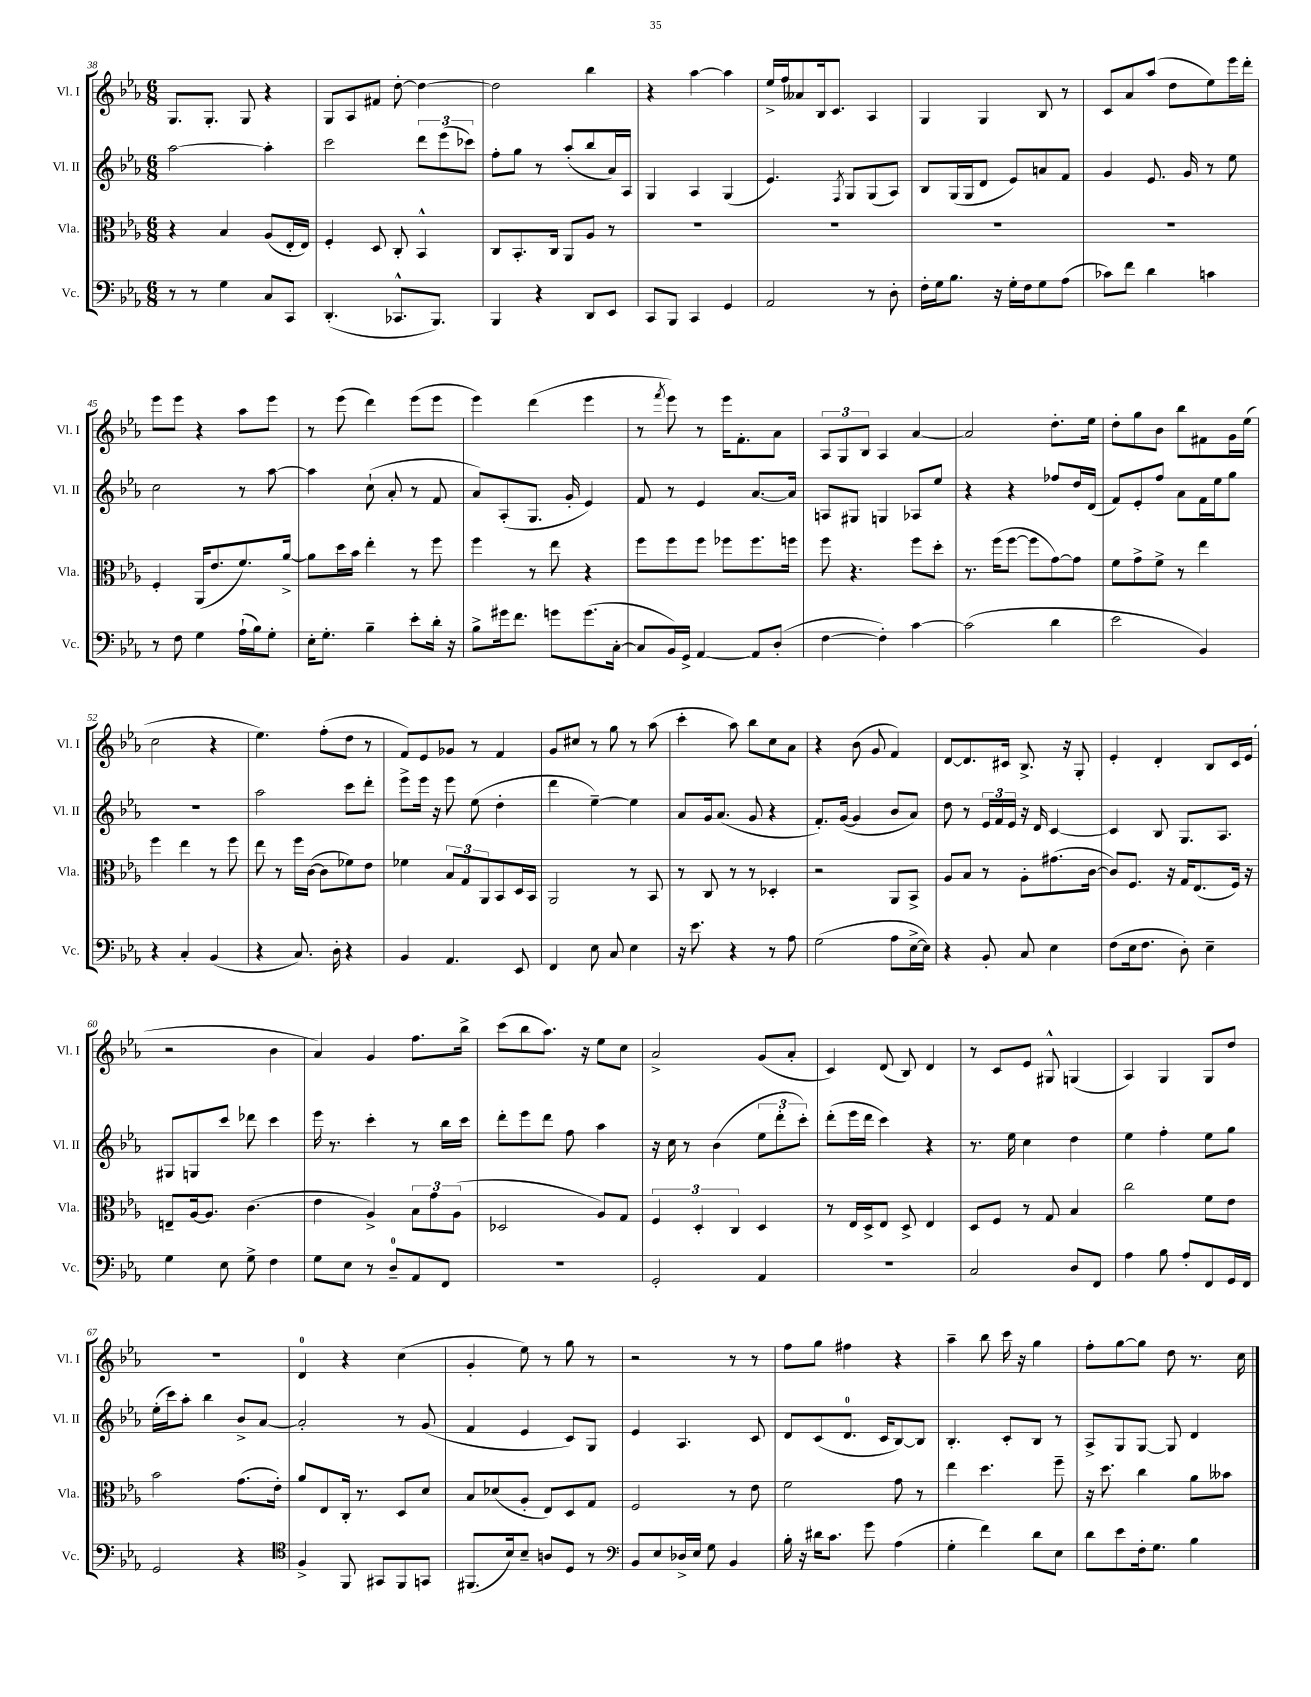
<<
\new StaffGroup <<
\new Staff = "s0" \with { instrumentName = "Vl. I" shortInstrumentName = "Vl. I" } {
    \clef treble \key ees \major \numericTimeSignature \time 6/8
    g8. g8.-. g8 r4 |
    g8 aes8 fis'8 d''8~-. d''4~ |
    d''2 bes''4 |
    r4 aes''4~ aes''4 |
    ees''16-> f''16 aeses'8 bes16 c'8. aes4 |
    g4 g4 bes8 r8 |
    c'8 aes'8 aes''8( d''8 ees''8) ees'''16 d'''16-. |
    ees'''8 ees'''8 r4 aes''8 ees'''8 |
    r8 ees'''8( d'''4) ees'''8( ees'''8 |
    ees'''4) d'''4( ees'''4 |
    r8 \acciaccatura { f'''8 } ees'''8) r8 ees'''16 f'8.-. aes'8 |
    \tuplet 3/2 { aes8 g8 bes8 } aes4 aes'4~ |
    aes'2 d''8.-. ees''16 |
    d''8-. g''8 bes'8 bes''8 fis'8 g'16 ees''16( |
    c''2 r4 |
    ees''4.) f''8-.( d''8 r8 |
    f'8) ees'8 ges'8 r8 f'4 |
    g'8 cis''8 r8 g''8 r8 aes''8( |
    c'''4-. aes''8) bes''8 c''8 aes'8 |
    r4 bes'8( g'8 f'4) |
    d'8~ d'8. cis'16 bes8.-> r16 g8-. |
    ees'4-. d'4-. bes8 c'16 ees'16( |
    r2 bes'4 |
    aes'4) g'4 f''8. bes''16-> |
    c'''8( bes''8 aes''8.) r16 ees''8 c''8 |
    aes'2-> g'8( aes'8-. |
    c'4) d'8( bes8) d'4 |
    r8 c'8 ees'8 gis8-^ g4( |
    aes4) g4 g8 d''8 |
    R2. |
    d'4-0 r4 c''4( |
    g'4-. ees''8) r8 g''8 r8 |
    r2 r8 r8 |
    f''8 g''8 fis''4 r4 |
    aes''4-- bes''8 c'''16 r16 g''4 |
    f''8-. g''8~ g''8 d''8 r8. c''16 \bar "|." |
}
\new Staff = "s1" \with { instrumentName = "Vl. II" shortInstrumentName = "Vl. II" } {
    \clef treble \key ees \major \numericTimeSignature \time 6/8
    aes''2~ aes''4-. |
    c'''2 \tuplet 3/2 { d'''8 ees'''8( ces'''8) } |
    f''8-. g''8 r8 aes''8-.( bes''8 aes'16) aes16 |
    g4 aes4 g4( |
    ees'4.) \acciaccatura { f8 } g8 g8( aes8) |
    bes8 g16( g16 d'8 ees'8) a'8 f'8 |
    g'4 ees'8. g'16 r8 ees''8 |
    c''2 r8 aes''8~ |
    aes''4 c''8-!( aes'8-. r8 f'8 |
    aes'8) aes8-.( g8. g'16-. ees'4) |
    f'8 r8 ees'4 aes'8.~ aes'16 |
    a8 gis8 g4 aes8 ees''8 |
    r4 r4 fes''8 d''16 d'16( |
    f'8) ees'8-. f''8 aes'8 f'16 ees''16 g''8 |
    R2. |
    aes''2 c'''8 d'''8-. |
    ees'''8-> ees'''16 r16 ees'''8 ees''8( d''4-. |
    d'''4 ees''4~--) ees''4 |
    aes'8 g'16 aes'8.( g'8 r4 |
    f'8.-.) g'16~( g'4 bes'8 aes'8) |
    d''8 r8 \tuplet 3/2 { ees'16 f'16 ees'16 } r16 d'16 c'4~ |
    c'4 bes8 g8. aes8. |
    gis8 g8 c'''8 des'''8 c'''4 |
    ees'''16 r8. c'''4-. r8 bes''16 c'''16 |
    d'''8-. ees'''8 d'''8 f''8 aes''4 |
    r16 c''16 r8 bes'4( \tuplet 3/2 { ees''8 d'''8-. c'''8-.) } |
    d'''8-.( ees'''16 d'''16 c'''4) r4 |
    r8. ees''16 c''4 d''4 |
    ees''4 f''4-. ees''8 g''8 |
    ees''16-.( c'''16) aes''8-. bes''4 bes'8-> aes'8~ |
    aes'2-. r8 g'8( |
    f'4 ees'4 c'8) g8 |
    ees'4 aes4. c'8 |
    d'8 c'8( d'8.-0 c'16 bes8~) bes8 |
    bes4.-. c'8-. bes8 r8 |
    aes8-> g8 g8~ g8 d'4 \bar "|." |
}
\new Staff = "s2" \with { instrumentName = "Vla." shortInstrumentName = "Vla." } {
    \clef alto \key ees \major \numericTimeSignature \time 6/8
    r4 bes4 aes8( ees16-. ees16) |
    f4-. d8 c8-. bes,4-^ |
    c8 bes,8.-. c16 aes,8 aes8 r8 |
    R2. |
    R2. |
    R2. |
    R2. |
    f4-. aes,16( ees'8. f'8.) aes'16~-> |
    aes'8 d''16 bes'16 ees''4-. r8 f''8 |
    f''4 r8 ees''8 r4 |
    f''8 f''8 f''8 fes''8 fes''8. f''16 |
    f''8 r4. f''8 d''8-. |
    r8. f''16( f''8~ f''8 g'8~) g'8 |
    f'8 g'8-> f'8-> r8 ees''4 |
    f''4 ees''4 r8 f''8 |
    ees''8 r8 f''16 c'16~( c'8 fes'8) ees'8 |
    fes'4 \tuplet 3/2 { bes8 g8 aes,8 } bes,8 d16 bes,16 |
    aes,2 r8 bes,8 |
    r8 c8 r8 r8 des4-. |
    r2 aes,8 bes,8-> |
    aes8 bes8 r8 aes8-. gis'8.( c'16~ |
    c'8) f8. r16 g16 ees8.( f16) r16 |
    e8-- aes16~ aes8. c'4.( |
    ees'4 aes4->) \tuplet 3/2 { bes8 g'8 aes8( } |
    des2 aes8) g8 |
    \tuplet 3/2 { f4 d4-. c4 } d4 |
    r8 ees16 d16-> ees8 d8-> ees4 |
    d8 f8 r8 g8 bes4 |
    c''2 f'8 ees'8 |
    bes'2 g'8.( ees'16-.) |
    aes'8 ees8 c16-. r8. d8 d'8 |
    bes8 des'8( aes8-. ees8) d8 g8 |
    f2 r8 ees'8 |
    f'2 g'8 r8 |
    ees''4 d''4. f''8-- |
    r16 d''8. c''4 aes'8 beses'8 \bar "|." |
}
\new Staff = "s3" \with { instrumentName = "Vc." shortInstrumentName = "Vc." } {
    \clef bass \key ees \major \numericTimeSignature \time 6/8
    r8 r8 g4 c8 c,8 |
    d,4.-.( ces,8.-^ bes,,8.) |
    bes,,4 r4 d,8 ees,8 |
    c,8 bes,,8 c,4 g,4 |
    aes,2 r8 d8-. |
    f16-. g16 bes8. r16 g16-. f16 g8 aes8( |
    ces'8) f'8 d'4 c'4 |
    r8 f8 g4 aes16-!( bes16) g8-. |
    ees16-. g8.-. bes4-- ees'8-. d'16-. r16 |
    bes8-> gis'16 f'8. g'8 g'8.( c16~-. |
    c8 bes,16) g,16-> aes,4~ aes,8 d8-.( |
    f4~ f4-.) c'4~ |
    c'2( d'4 |
    ees'2 bes,4) |
    r4 c4-. bes,4( |
    r4 c8.) d16-. r4 |
    bes,4 aes,4. ees,8 |
    f,4 ees8 c8 ees4 |
    r16 ees'8. r4 r8 aes8 |
    g2( aes8 ees16~-> ees16) |
    r4 bes,8-. c8 ees4 |
    f8( ees16 f8. d8-.) ees4-- |
    g4 ees8 g8-> f4 |
    g8 ees8 r8 d8-0-- aes,8 f,8 |
    R2. |
    g,2-. aes,4 |
    R2. |
    c2 d8 f,8 |
    aes4 bes8 aes8-. f,8 g,16 f,16 |
    g,2 r4 |
    \clef tenor f4-> f,8 gis,8 f,8 g,8 |
    fis,8.( bes16) bes8-- a8 d8 r8 |
    \clef bass bes,8 ees8 des16-> ees16 g8 bes,4 |
    bes16-. r16 dis'16 c'8. g'8 aes4( |
    g4-. f'4) d'8 ees8 |
    d'8 ees'8 f16-. g8. bes4 \bar "|." |
}
>>
>>
\layout { \context { \Score currentBarNumber = #38 } }
